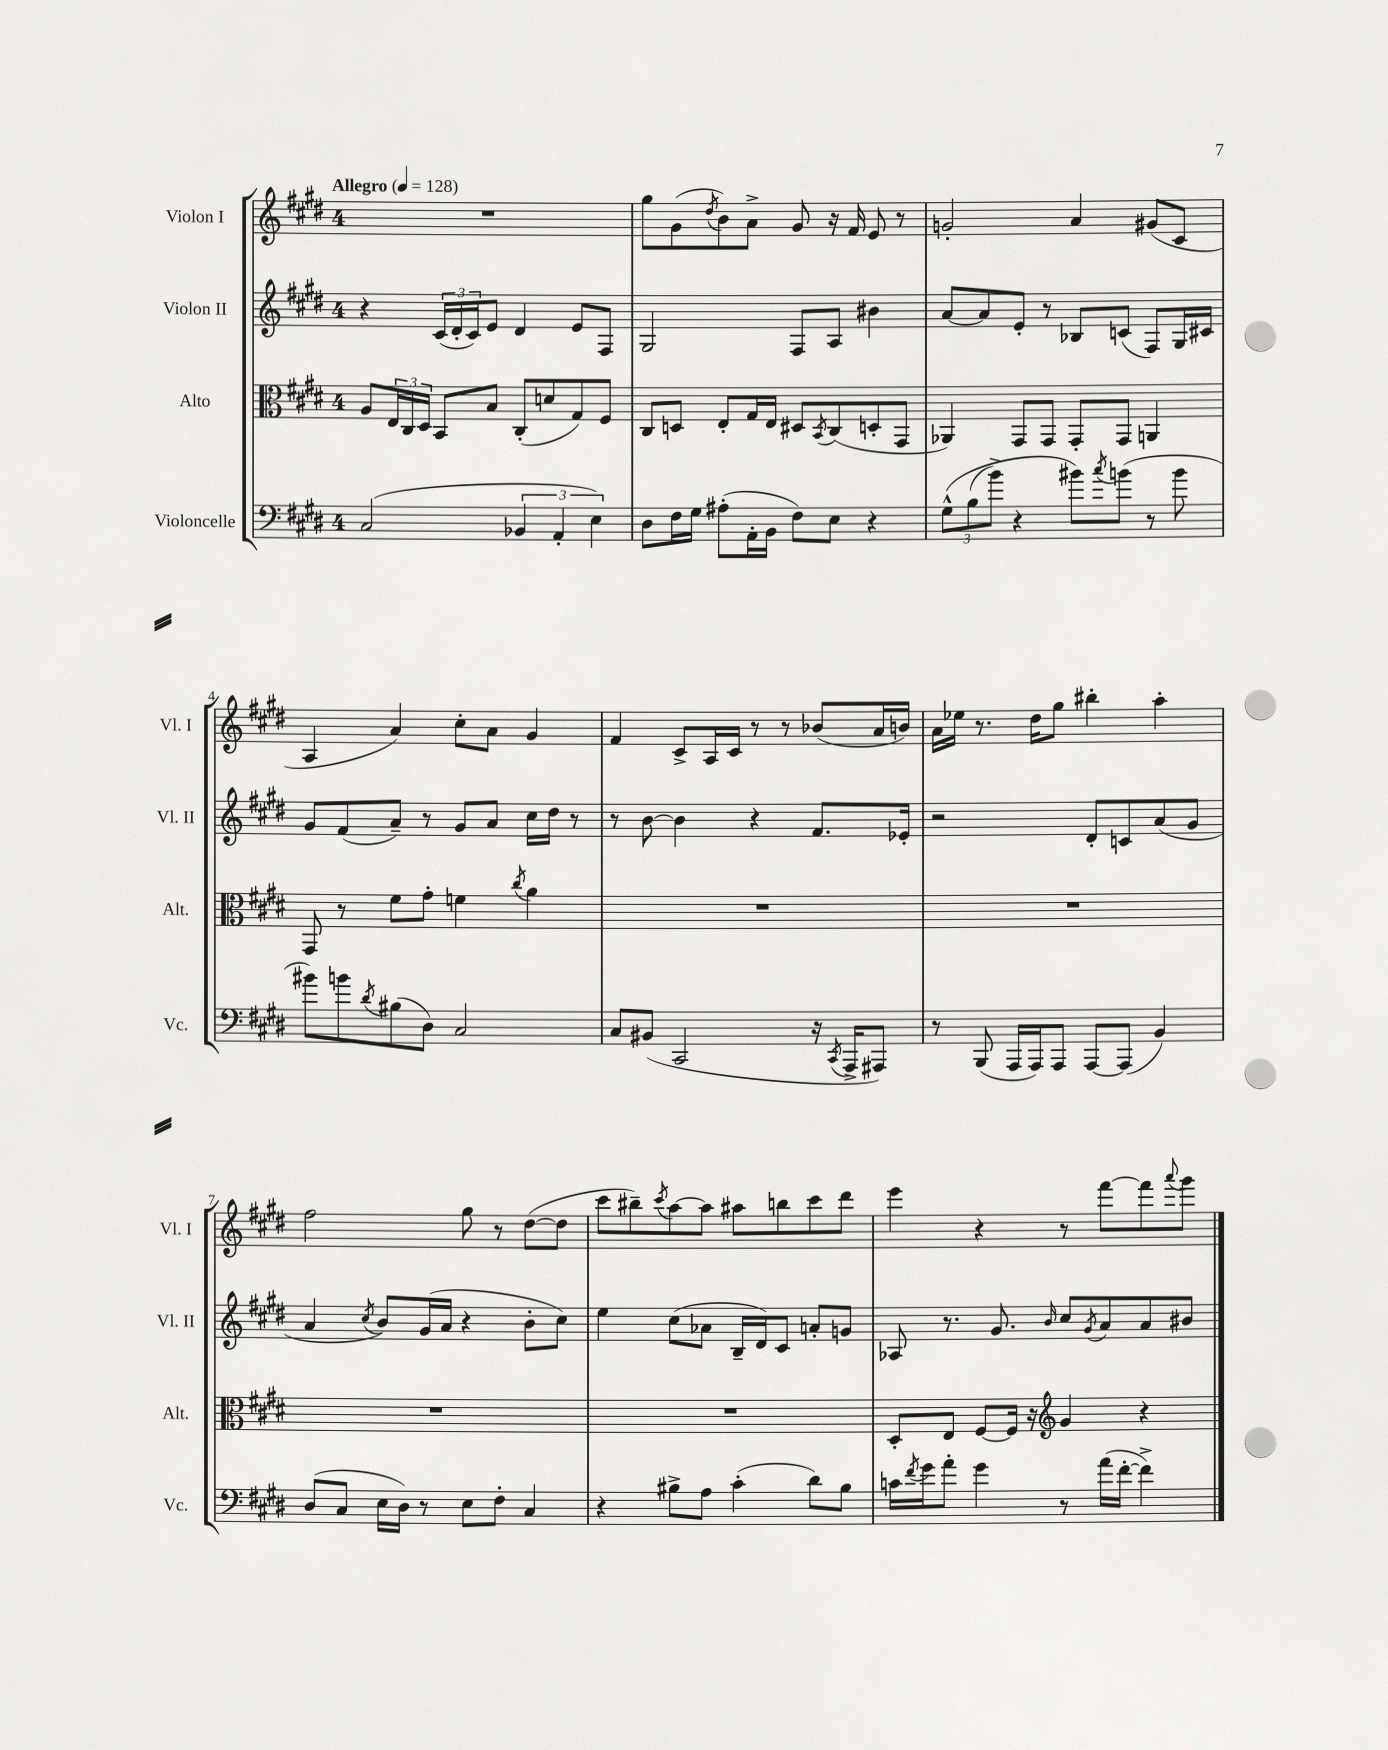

**kern	**kern	**kern	**kern
*staff4	*staff3	*staff2	*staff1
*clefF4	*clefC3	*clefG2	*clefG2
*k[f#c#g#d#]	*k[f#c#g#d#]	*k[f#c#g#d#]	*k[f#c#g#d#]
*M4/4	*M4/4	*M4/4	*M4/4
*MM128	*MM128	*MM128	*MM128
(2C#/	8A/L	4r	1r
.	24E/L	.	.
.	24C#/	.	.
.	24D#/JJ	.	.
.	8BB/L	(24c#/LL	.
.	.	24d#'/	.
.	.	24c#/J)	.
.	8B/J	8e/J	.
6BB-/	(8C#'/L	4d#/	.
.	8d/	.	.
6AA'/	.	.	.
.	8G#/)	8e/L	.
6E\)	.	.	.
.	8F#/J	8F#/J	.
=	=	=	=
8D#\L	8C#/L	2G#/	8gg#\L
16F#\L	8D/J	.	(8g#\
16G#\JJ	.	.	.
.	.	.	8qdd#/
(8A#'\L	8E'/L	.	8b\)
16AA'\L	16G#/L	.	8a^\J
16BB\JJ	16E/JJ	.	.
8F#\L)	8D#/L	8F#/L	8g#/
.	8qBB/	.	.
8E\J	(8C#/	8A/J	16r
.	.	.	16f#/
4r	8D'/	4b#\	8e/
.	8GG#/J	.	8r
=	=	=	=
&(12G#^^\L	4AA-/)	[8a/L	2g'/
(12B\	.	.	.
.	.	8a/]	.
12b^\J)	.	.	.
4r	8GG#/L	8e'/J	.
.	8GG#/J	8r	.
8b#\L&)	8GG#'/L	8B-/L	4a/
8qcc#/	.	.	.
(8b\J	8GG#/J	(8c/J	.
8r	4AA/	8F#/L)	(8g#/L
8b\	.	16G#/L	8c#/J
.	.	16c#/JJ	.
=	=	=	=
8b#\L)	8GG#/	8g#/L	4A/
8b\	8r	(8f#/	.
8qd#/	.	.	.
(8B#\	8f#\L	8a~/J)	4a/)
8D#\J)	8g#'\J	8r	.
2C#/	4f\	8g#/L	8cc#'\L
.	.	8a/J	8a\J
.	8qcc#/	.	.
.	4a\	16cc#\LL	4g#/
.	.	16dd#\JJ	.
.	.	8r	.
=	=	=	=
8C#/L	1r	8r	4f#/
(8BB#/J	.	[8b\	.
2CC#/	.	4b\]	8c#^/L
.	.	.	16A/L
.	.	.	16c#/JJ
.	.	4r	8r
.	.	.	8r
16r	.	8.f#/L	(8b-/L
8qCC#/	.	.	.
16AAA^/LK	.	.	.
8AAA#/J)	.	.	16a/L
.	.	16e-'/Jk	16b/JJ)
=	=	=	=
8r	1r	2r	16a\LL
.	.	.	16ee-\JJ
(8BBB/	.	.	8.r
16AAA/LL	.	.	.
16AAA/J)	.	.	16dd#\LK
8AAA/J	.	.	8gg#\J
[8AAA/L	.	8d#'/L	4bb#'\
(8AAA/]J	.	8c/	.
4BB/)	.	(8a/	4aa'\
.	.	8g#/J	.
=	=	=	=
(8D#/L	1r	4a/	2ff#\
8C#/J	.	.	.
.	.	8qcc#/	.
16E\LL	.	8b/L)	.
16D#\JJ)	.	.	.
8r	.	(16g#/L	.
.	.	16a/JJ	.
8E\L	.	4r	8gg#\
8F#'\J	.	.	8r
4C#/	.	8b'\L	([8dd#\L
.	.	8cc#\J)	8dd#\]J
=	=	=	=
4r	1r	4ee\	8ccc#\L
.	.	.	8bb#~\)
.	.	.	8qccc#/
8B#^\L	.	(8cc#\L	[8aa\
8A\J	.	8a-\J	8aa\]J
(4c#'\	.	16B~/LL	8aa#\L
.	.	16d#/J)	.
.	.	8c#/J	8bb\
8d#\L)	.	8a'/L	8ccc#\
8B#\J	.	8g/J	8ddd#\J
=	=	=	=
16c\LL	8D#'/L	8A-/	4eee\
8qf#/	.	.	.
16g#\J	.	.	.
8a'\J	8E/J	8.r	.
4g#\	[8F#/L	.	4r
.	.	8.g#/	.
.	16F#/]Jk	.	.
.	16r	.	.
*	*clefG2	*	*
.	.	16qqb/	.
8r	4g#/	8cc#/L	8r
.	.	8qg#/	.
(16a\LL	.	8a/	[8fff#\L
[16f#'\JJ	.	.	.
4f#^\])	4r	8a/	8fff#\]
.	.	.	8qqaaa/
.	.	8b#/J	8ggg#\J
==	==	==	==
*-	*-	*-	*-
